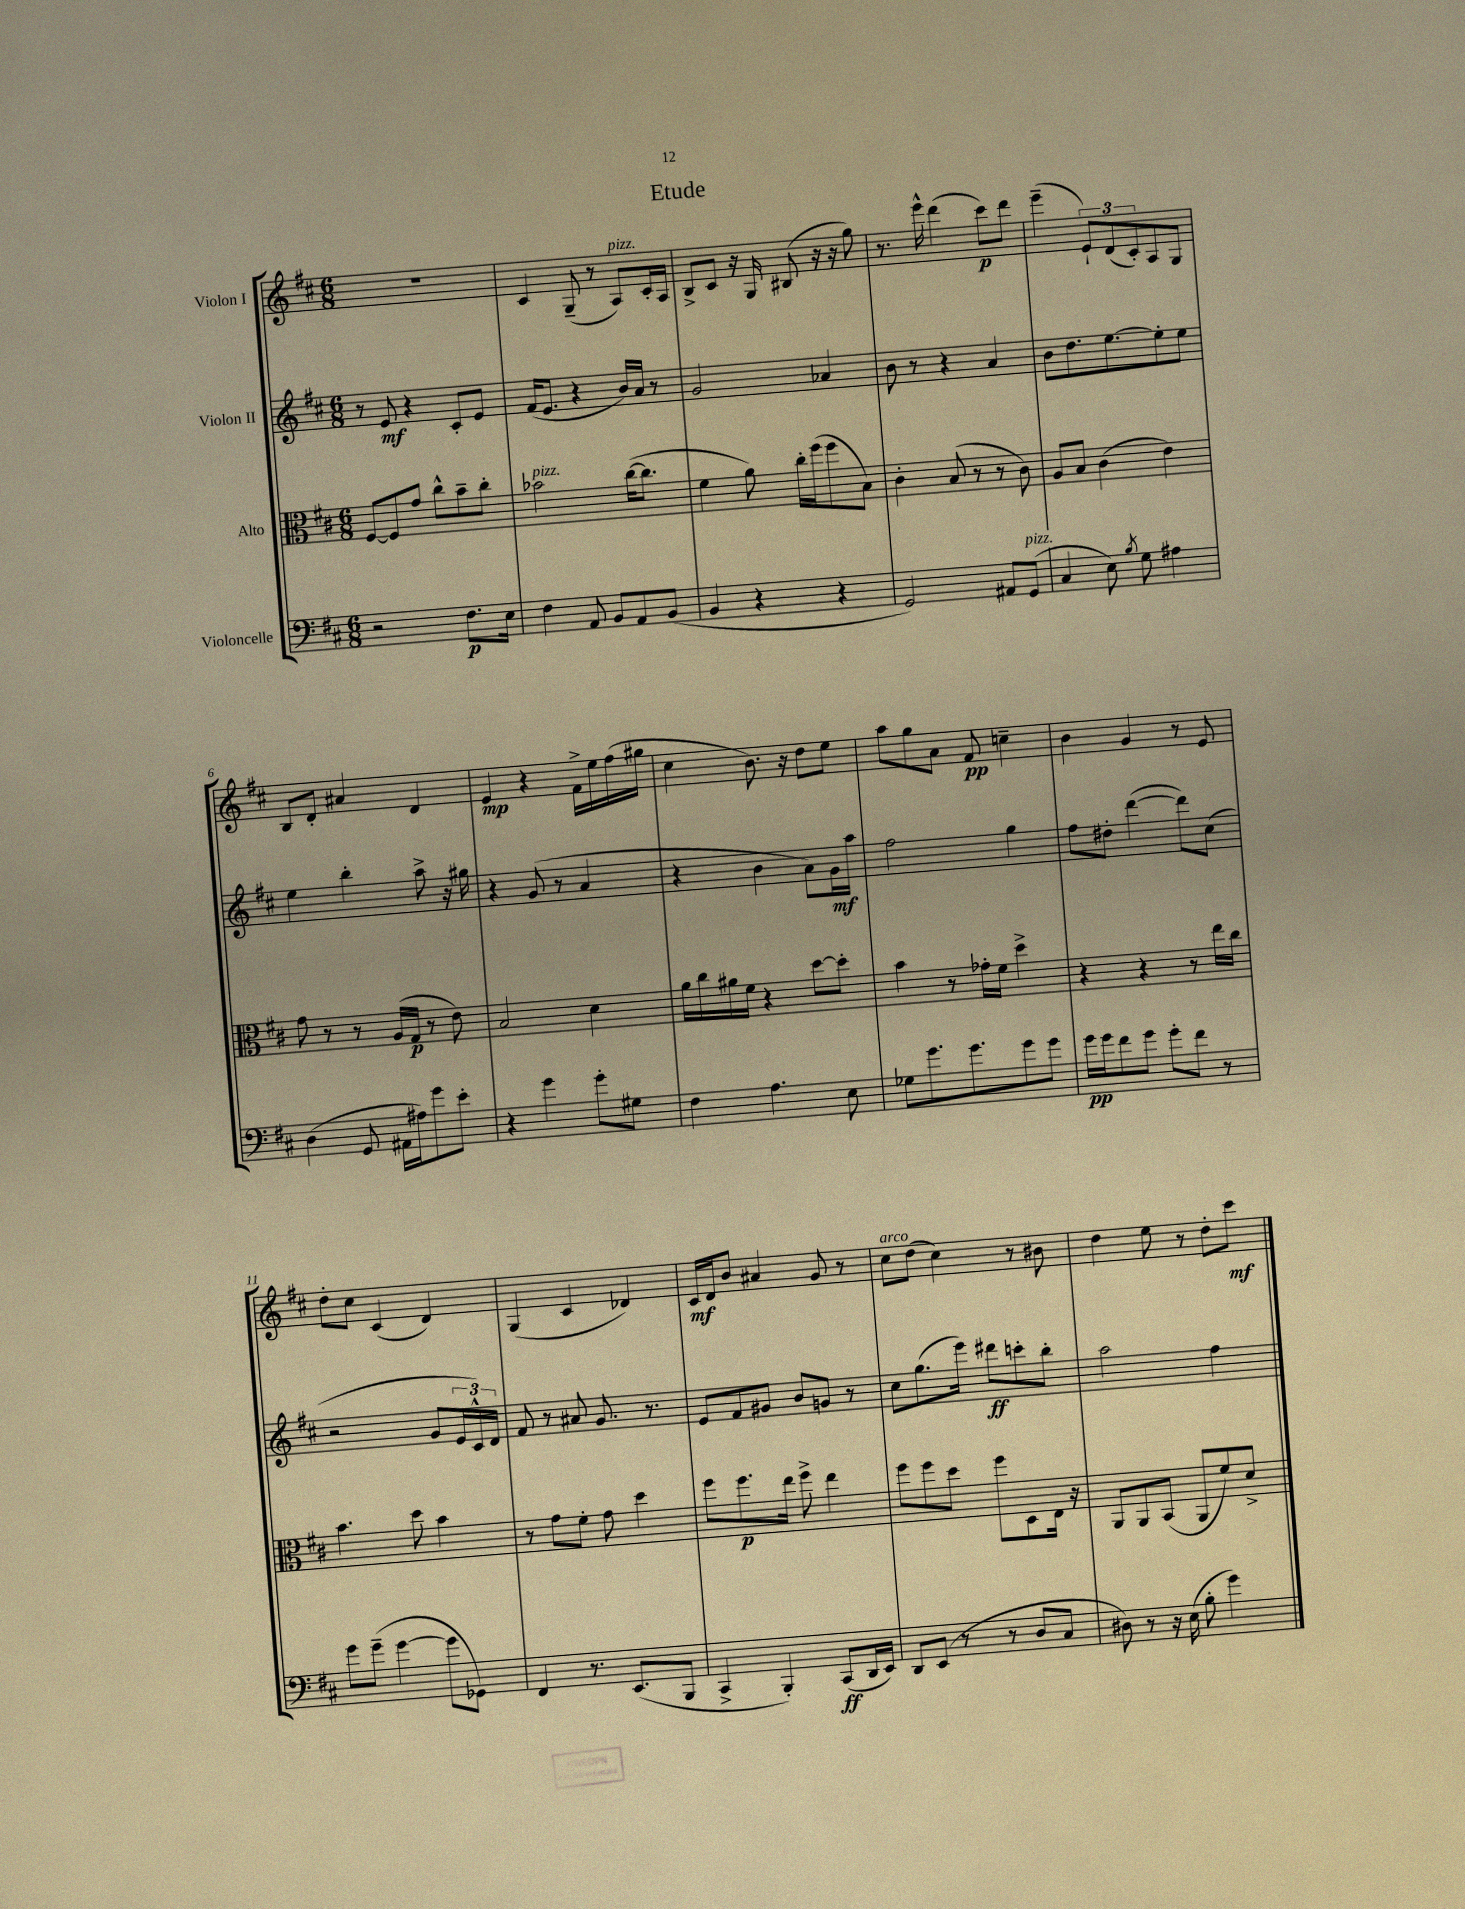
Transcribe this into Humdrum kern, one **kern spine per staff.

**kern	**dynam	**kern	**dynam	**kern	**dynam	**kern	**dynam
*part4	*part4	*part3	*part3	*part2	*part2	*part1	*part1
*staff4	*staff4	*staff3	*staff3	*staff2	*staff2	*staff1	*staff1
*I"Violoncelle	*	*I"Alto	*	*I"Violon II	*	*I"Violon I	*
*clefF4	*	*clefC3	*	*clefG2	*	*clefG2	*
*k[f#c#]	*	*k[f#c#]	*	*k[f#c#]	*	*k[f#c#]	*
*M6/8	*	*M6/8	*	*M6/8	*	*M6/8	*
=1	=1	=1	=1	=1	=1	=1	=1
2r	.	[8F#/L	.	8r	.	2.r	.
.	.	8F#/]	.	8e/	mf	.	.
.	.	8g/J	.	4r	.	.	.
.	.	8cc#^^\L	.	.	.	.	.
8.F#\L	p	8b~\	.	8c#'/L	.	.	.
.	.	8cc#'\J	.	8e/J	.	.	.
16E\Jk	.	.	.	.	.	.	.
=2	=2	=2	=2	=2	=2	=2	=2
!	!	!LO:TX:a:i:t=pizz.	!	!	!	!	!
4F#\	.	2b-X\	.	(16f#/KL	.	4c#/	.
.	.	.	.	8.e/J	.	.	.
8AA/	.	.	.	4r	.	(8G~/	.
8BB/L	.	.	.	.	.	8r	.
!	!	!	!	!	!	!LO:TX:a:i:t=pizz.	!
8AA/	.	([16cc#\KL	.	16b/LL)	.	8A/L)	.
.	.	8.cc#\J]	.	16a/JJ	.	.	.
(8BB/J	.	.	.	8r	.	16c#'/L	.
.	.	.	.	.	.	16A/JJ	.
=3	=3	=3	=3	=3	=3	=3	=3
4BB/	.	4f#\	.	2g/	.	8B^/L	.
.	.	.	.	.	.	8c#/J	.
4r	.	8a\)	.	.	.	16r	.
.	.	.	.	.	.	16G/	.
.	.	16cc#'\LL	.	.	.	(8B#X/	.
.	.	(16ff#\J	.	.	.	.	.
4r	.	8ff#\	.	4a-X/	.	16r	.
.	.	.	.	.	.	16r	.
.	.	8B\J)	.	.	.	8gg\)	.
=4	=4	=4	=4	=4	=4	=4	=4
2GG/)	.	4c#'\	.	8b\	.	8.r	.
.	.	.	.	8r	.	.	.
.	.	.	.	.	.	16eee^^\	.
.	.	(8B/	.	4r	.	(4ddd\	.
.	.	8r	.	.	.	.	.
8AA#X/L	.	8r	.	4a/	.	8ccc#\L)	p
!LO:TX:a:i:t=pizz.	!	!	!	!	!	!	!
(8GG/J	.	8c#\)	.	.	.	8ddd\J	.
=5	=5	=5	=5	=5	=5	=5	=5
4C#/	.	8A/L	.	8b\L	.	(4eee~\	.
.	.	8B/J	.	8.dd\	.	.	.
8E\)	.	(4c#\	.	.	.	12e`/L)	.
.	.	.	.	[8.ee\	.	.	.
.	.	.	.	.	.	(12d/	.
8qB/	.	.	.	.	.	.	.
8G\	.	.	.	.	.	.	.
.	.	.	.	.	.	12c#'/)	.
4A#X\	.	4e\)	.	8ee'\]	.	8A/	.
.	.	.	.	8ee\J	.	8G/J	.
!!LO:LB:g=z
=6	=6	=6	=6	=6	=6	=6	=6
(4D\	.	8g\	.	4ee\	.	8B/L	.
.	.	8r	.	.	.	8d'/J	.
8GG/	.	8r	.	4bb'\	.	4a#X/	.
16AA#X\LL	.	(16A/LL	.	.	.	.	.
16A#X\J)	.	16G/JJ	p	.	.	.	.
8g\	.	8r	.	8aa^\	.	4d/	.
8e'\J	.	8e\)	.	16r	.	.	.
.	.	.	.	16gg#X\	.	.	.
=7	=7	=7	=7	=7	=7	=7	=7
4r	.	2B/	.	4r	.	4e/	mp
4g\	.	.	.	(8g/	.	4r	.
.	.	.	.	8r	.	.	.
8g'\L	.	4d\	.	4a/	.	16f#^\LL	.
.	.	.	.	.	.	16ee\	.
8G#X\J	.	.	.	.	.	(16ff#\	.
.	.	.	.	.	.	16gg#X\JJ	.
=8	=8	=8	=8	=8	=8	=8	=8
4F#\	.	16a\LL	.	4r	.	4cc#\	.
.	.	16cc#\	.	.	.	.	.
.	.	16a#X\	.	.	.	.	.
.	.	16f#\JJ	.	.	.	.	.
4.A\	.	4r	.	4b\	.	8.b\)	.
.	.	.	.	.	.	16r	.
.	.	[8dd\L	.	8a\L)	.	8dd\L	.
8E\	.	8dd'\J]	.	16g\L	mf	8ee\J	.
.	.	.	.	16aa\JJ	.	.	.
=9	=9	=9	=9	=9	=9	=9	=9
8G-X\L	.	4b\	.	2ff#\	.	8aa\L	.
8.g\	.	.	.	.	.	8gg\	.
.	.	8r	.	.	.	8a\J	.
8.g\	.	.	.	.	.	.	.
.	.	16g-X'\LL	.	.	.	8f#/	pp
.	.	16f#\JJ	.	.	.	.	.
8g\	.	4dd^\	.	4gg\	.	4ccn~\	.
8g\J	.	.	.	.	.	.	.
=10	=10	=10	=10	=10	=10	=10	=10
16g\LL	pp	4r	.	8ff#\L	.	4b\	.
16g\J	.	.	.	.	.	.	.
8f#\	.	.	.	8dd#X'\J	.	.	.
8g\J	.	4r	.	([4ddd\	.	4g/	.
8g'\L	.	.	.	.	.	.	.
8f#\J	.	8r	.	8ddd\L])	.	8r	.
8r	.	16ee\LL	.	(8cc#\J	.	8e/	.
.	.	16cc#\JJ	.	.	.	.	.
!!LO:LB:g=z
=11	=11	=11	=11	=11	=11	=11	=11
8g\L	.	4.b\	.	2r	.	8dd'\L	.
(8g~\J	.	.	.	.	.	8cc#\J	.
[4g\	.	.	.	.	.	(4c#/	.
.	.	8dd\	.	.	.	.	.
8g\L]	.	4b\	.	8g/L	.	4d/)	.
8GG-X\J)	.	.	.	24e/L	.	.	.
.	.	.	.	24c#^^/)	.	.	.
.	.	.	.	24d/JJ	.	.	.
=12	=12	=12	=12	=12	=12	=12	=12
4FF#/	.	8r	.	8f#/	.	(4G/	.
.	.	8g\L	.	8r	.	.	.
8.r	.	8f#'\J	.	8a#X/	.	4c#/	.
.	.	8g\	.	8.g/	.	.	.
(8.EE/L	.	.	.	.	.	.	.
.	.	4dd\	.	.	.	4d-X/)	.
.	.	.	.	8.r	.	.	.
8BBB/J	.	.	.	.	.	.	.
=13	=13	=13	=13	=13	=13	=13	=13
4CC#^/	.	8ff#\L	.	8e/L	.	16c#/LL	mf
.	.	.	.	.	.	16d/J	.
.	.	8.ff#\	p	8f#/	.	8b/J	.
4BBB'/)	.	.	.	8g#X/J	.	4a#X/	.
.	.	16ee\Jk	.	.	.	.	.
.	.	8ff#^\	.	8b/L	.	.	.
(8CC#/L	ff	4ee\	.	8gn/J	.	8g/	.
16DD/L	.	.	.	8r	.	8r	.
16EE/JJ)	.	.	.	.	.	.	.
=14	=14	=14	=14	=14	=14	=14	=14
!	!	!	!	!	!	!LO:TX:a:i:t=arco	!
8DD/L	.	8ff#\L	.	8cc#\L	.	8cc#\L	.
(8EE/J	.	8ff#\	.	(8.gg\	.	(8dd\J	.
8r	.	8dd\J	.	.	.	4cc#\)	.
.	.	.	.	16eee\Jk)	.	.	.
8r	.	8ff#\L	.	8ddd#X\L	ff	.	.
8D/L	.	8D\	.	8cccn'\	.	8r	.
8C#/J	.	16E\Jk	.	8bb'\J	.	8b#X\	.
.	.	16r	.	.	.	.	.
=15	=15	=15	=15	=15	=15	=15	=15
8D#X\)	.	8AA/L	.	2aa\	.	4dd\	.
8r	.	8AA/	.	.	.	.	.
16r	.	(8BB/J	.	.	.	8ee\	.
(16E\	.	.	.	.	.	.	.
8B'\	.	8AA/L	.	.	.	8r	.
4g\)	.	8f#/)	.	4ff#\	.	8dd'\L	.
.	.	8d^/J	.	.	.	8ccc#\J	mf
==	==	==	==	==	==	==	==
*-	*-	*-	*-	*-	*-	*-	*-
